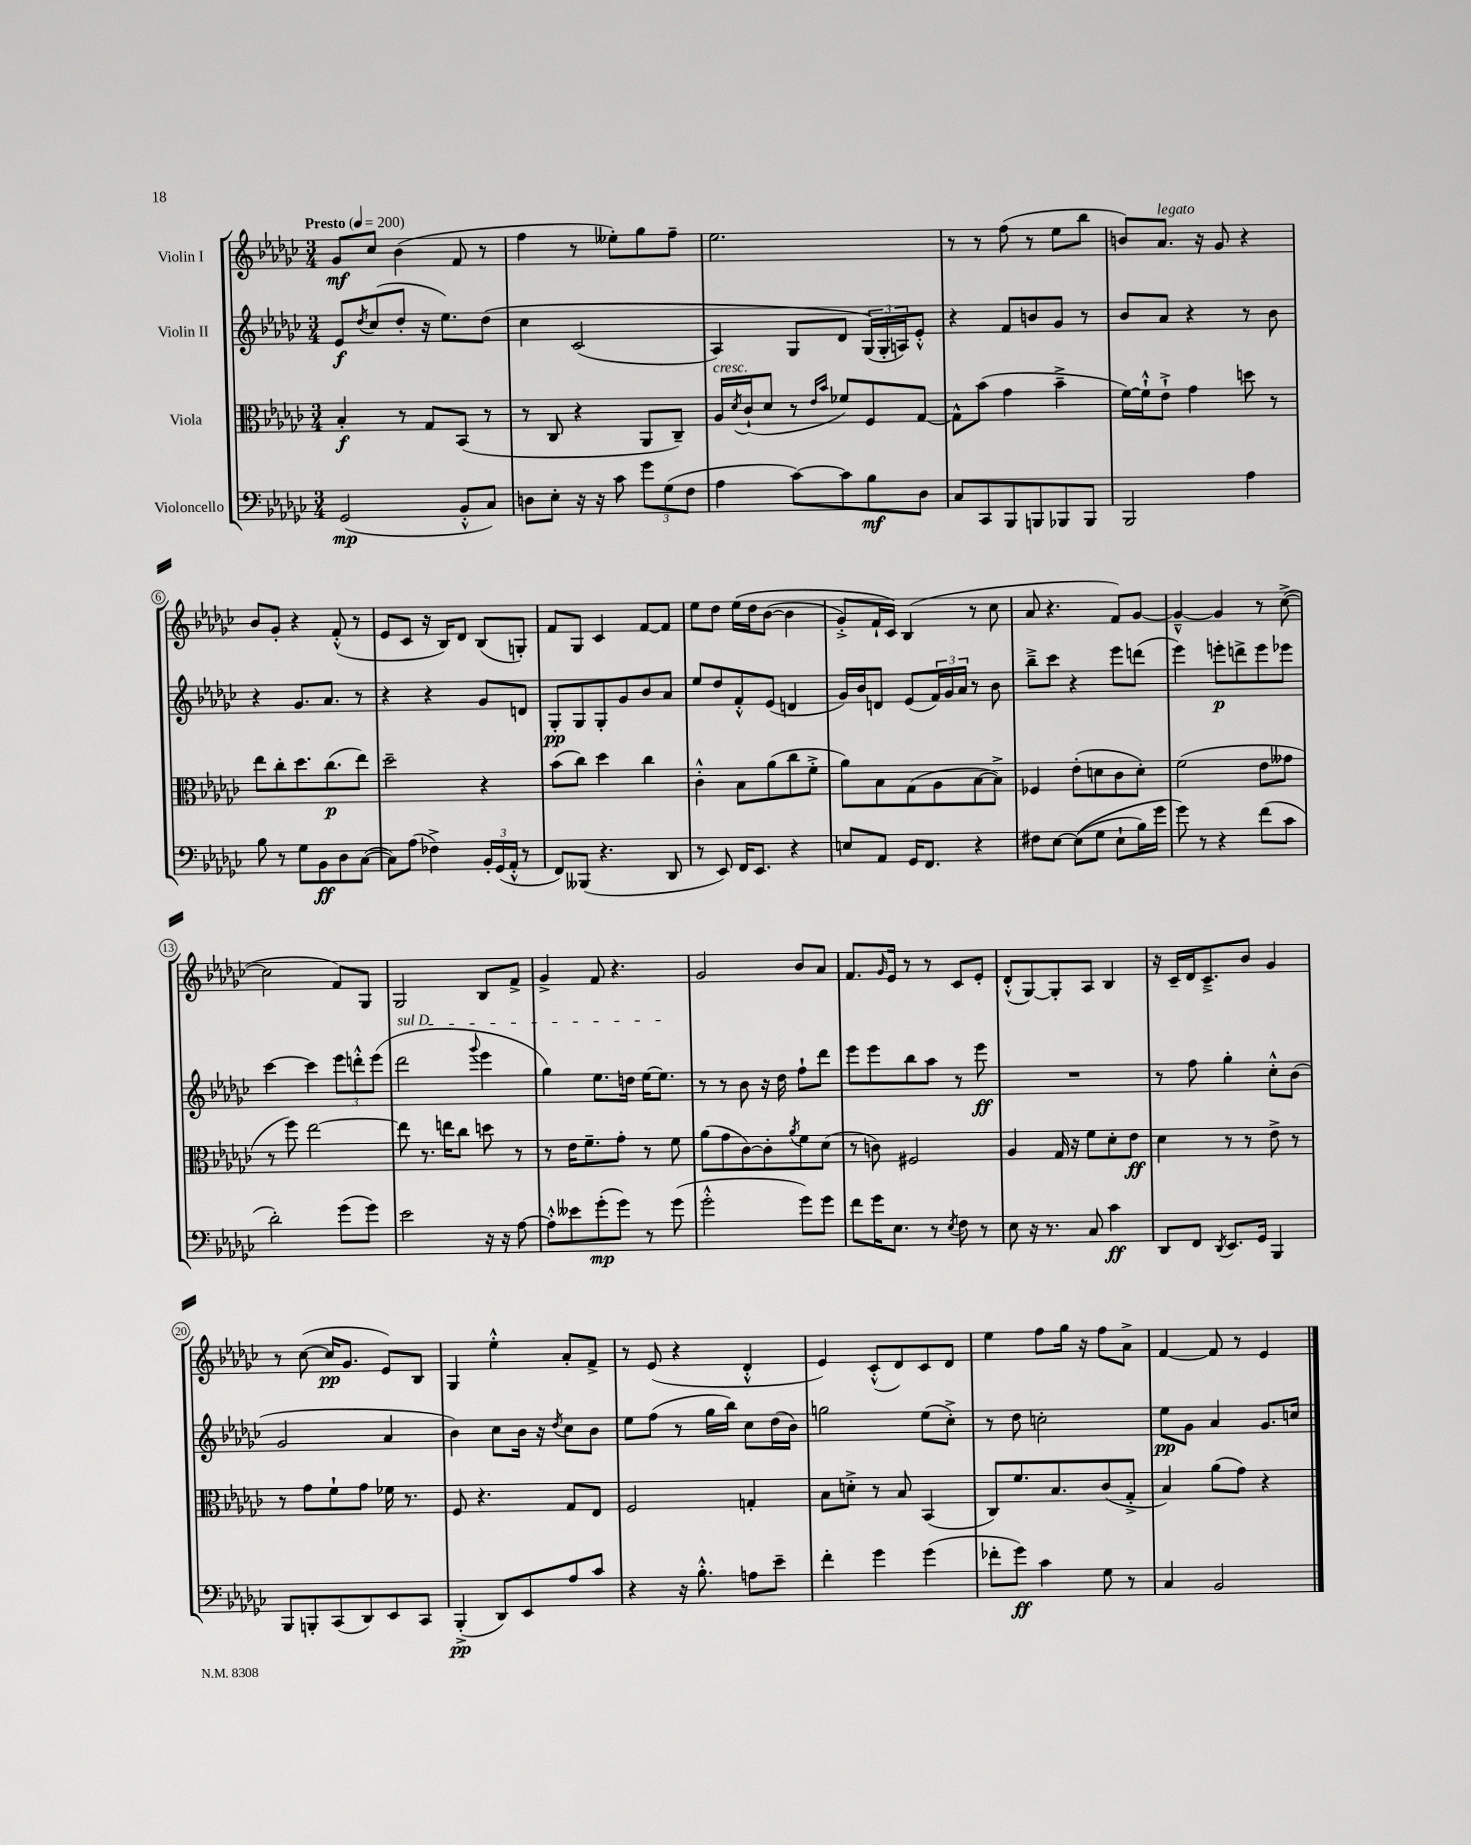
<<
\new StaffGroup <<
\new Staff = "s0" \with { instrumentName = "Violin I" } {
    \clef treble \key ges \major \numericTimeSignature \time 3/4 \tempo "Presto" 4 = 200
    ges'8\mf ces''8 bes'4( f'8 r8 |
    f''4 r8 eeses''8-.) ges''8 f''8-- |
    ees''2. |
    r8 r8 f''8( r8 ees''8 bes''8 |
    b'8) aes'8.^\markup { \italic "legato" } r16 ges'8 r4 |
    bes'8 ges'8-. r4 f'8-.-^( r8 |
    ees'8 ces'8 r16 bes16) des'8 bes8( g8-.) |
    f'8 ges8 ces'4 f'8~ f'8 |
    ees''8 des''8 ees''16\( des''16 bes'8~( bes'4 |
    ges'8-.->) f'16-! ces'16\) bes4( r8 ces''8 |
    aes'8 r4. f'8) ges'8~ |
    ges'4~---^ ges'4 r8 ces''8~->( |
    ces''2 f'8) ges8 |
    ges2 bes8 f'8-> |
    ges'4-> f'8 r4. |
    ges'2 bes'8 aes'8 |
    f'8. \grace { ges'16 } ees'16 r8 r8 ces'8 ees'8-. |
    des'8-.-^( ges8~) ges8-. aes8 bes4 |
    r16 ces'16-- des'16 ces'8.---> bes'8 ges'4 |
    r8 ces''8~( ces''16\pp ges'8. ees'8) bes8 |
    ges4 ees''4-.-^ aes'8-. f'8-> |
    r8 ees'8( r4 des'4-.-^ |
    ees'4) ces'8-.-^( des'8) ces'8 des'8 |
    ees''4 f''8 ges''16 r16 f''8 aes'8-> |
    f'4~ f'8 r8 ees'4 \bar "|." |
}
\new Staff = "s1" \with { instrumentName = "Violin II" } {
    \clef treble \key ges \major \numericTimeSignature \time 3/4
    ees'8\f \acciaccatura { des''8 } ces''8( des''8-. r16 ees''8.) des''8\( |
    ces''4 ces'2( |
    aes4) ges8 des'8 \tuplet 3/2 { ges16(\) ges16-. a16) } ees'8-.-^ |
    r4 f'8 b'8 ges'8 r8 |
    bes'8 aes'8 r4 r8 bes'8 |
    r4 ges'8. aes'8. r8 |
    r4 r4 ges'8 d'8 |
    ges8-.\pp ges8 ges8-. ges'8 bes'8 aes'8 |
    ees''8 des''8 f'8-.-^ ees'8( d'4 |
    ges'16) bes'16 d'8 ees'8( \tuplet 3/2 { f'16) ges'16 aes'16 } r8 bes'8 |
    bes''8---> ces'''8 r4 ees'''8 d'''8( |
    ees'''4) e'''8-.\p d'''8-> e'''8 ees'''8 |
    ces'''4~ ces'''4 \tuplet 3/2 { ees'''8 d'''8-.-^ ees'''8( } |
    \once \override TextSpanner.bound-details.left.text = \markup { \italic "sul D" } des'''2\startTextSpan \appoggiatura { ges'''8 } ees'''4 |
    ges''4) ees''8. d''16 ees''16~ ees''8.\stopTextSpan |
    r8 r8 bes'8 r16 des''16 f''8-! des'''8 |
    ees'''8 ees'''8 bes''8 aes''8 r8 ees'''8\ff |
    R2. |
    r8 f''8 ges''4-. ces''8-.-^ bes'8( |
    ges'2 aes'4 |
    bes'4) ces''8 bes'16 r16 \acciaccatura { des''8 } ces''8 bes'8 |
    ees''8 f''8( r8 ges''16 bes''16) ces''8 des''16( bes'16) |
    g''2 ees''8( ces''8-.->) |
    r8 des''8 c''2-. |
    ees''8\pp ges'8 aes'4 ges'8. c''16 \bar "|." |
}
\new Staff = "s2" \with { instrumentName = "Viola" } {
    \clef alto \key ges \major \numericTimeSignature \time 3/4
    bes4-.\f r8 ges8 bes,8( r8 |
    r8 ces8 r4 aes,8 ces8--) |
    aes16^\markup { \italic "cresc." } \acciaccatura { des'8 } ces'16-!( des'8 r8 \grace { ees'16 bes'16 } fes'8) f8 ges8~ |
    ges8-^ bes'8( ges'4 bes'4---> |
    f'16~) f'16-!-^ ees'8-!-> ges'4 d''8 r8 |
    ees''8 ces''8-. des''8. ces''8.\p( ees''8) |
    des''2-- r4 |
    bes'8( ces''8) des''4 ces''4 |
    ces'4-.-^ bes8 aes'8( ces''8 f'8-.-> |
    aes'8) bes8 ges8( aes8 bes8~ bes8->) |
    fes4 ees'8-.( d'8 ces'8 d'8-.) |
    f'2( ees'8 geses'8 |
    r8 f''8) ees''2~ |
    ees''8 r8. e''16 ces''8 d''8 r8 |
    r8 ees'16 f'8.-- ges'8-. r8 f'8 |
    aes'8( ges'8 ces'8~) ces'8-. \acciaccatura { aes'8 } f'8 des'8( |
    r8 c'8) fis2 |
    aes4 ges16 r16 f'8 des'8-. ees'8\ff |
    des'4 r8 r8 ees'8-> r8 |
    r8 ges'8 f'8-! ges'8 fes'16 r8. |
    f8 r4. ges8 ees8 |
    f2 g4-. |
    bes8 d'8-.-> r8 bes8 bes,4( |
    ces8) f'8. bes8. ces'8( ges8-.-> |
    bes4) aes'8( ges'8) r4 \bar "|." |
}
\new Staff = "s3" \with { instrumentName = "Violoncello" } {
    \clef bass \key ges \major \numericTimeSignature \time 3/4
    ges,2\mp( bes,8-.-^ ces8) |
    d8 ees8-. r16 r16 ces'8 \tuplet 3/2 { ges'8 ges8( f8 } |
    aes4 ces'8~) ces'8 bes8\mf des8 |
    ces8 ces,8 bes,,8 b,,8 bes,,8 bes,,8 |
    bes,,2 aes4 |
    bes8 r8 ges8 bes,8\ff des8 ces8~( |
    ces8) aes8( fes4->) \tuplet 3/2 { bes,16-. ges,16( aes,16-.-^ } r8 |
    f,8) beses,,8( r4. des,8 |
    r8 ees,8) f,16 ees,8. r4 |
    e8 aes,8 ges,16 f,8. r4 |
    fis8 ees8~ ees8(\( ges8 ees8-! bes16) ges'16 |
    ges'8\) r8 r4 f'8( ces'8 |
    des'2-.) ges'8( ges'8) |
    ees'2 r16 r16 aes8~ |
    aes8-.-^ eeses'8 ges'8-.\mp( ges'8) r8 ges'8( |
    ges'2-.-^ ges'8) ges'8 |
    f'8 ges'16 ees8. r8 \acciaccatura { ees8 } f8 r8 |
    ees8 r16 r8. ces8 ces'4\ff |
    des,8 f,8 \acciaccatura { des,8 } ees,8. ges,16 bes,,4 |
    bes,,8 b,,8-. ces,8( des,8) ees,8 ces,8 |
    bes,,4-.->\pp( des,8) ees,8 aes8 ces'8 |
    r4 r16 bes8.-.-^ a8 ees'8-- |
    f'4-. ges'4 ges'4( |
    fes'8-. ges'8\ff) ces'4 ges8 r8 |
    ces4 bes,2 \bar "|." |
}
>>
>>
\layout { \context { \Score \override BarNumber.stencil = #(make-stencil-circler 0.1 0.3 ly:text-interface::print) } }
